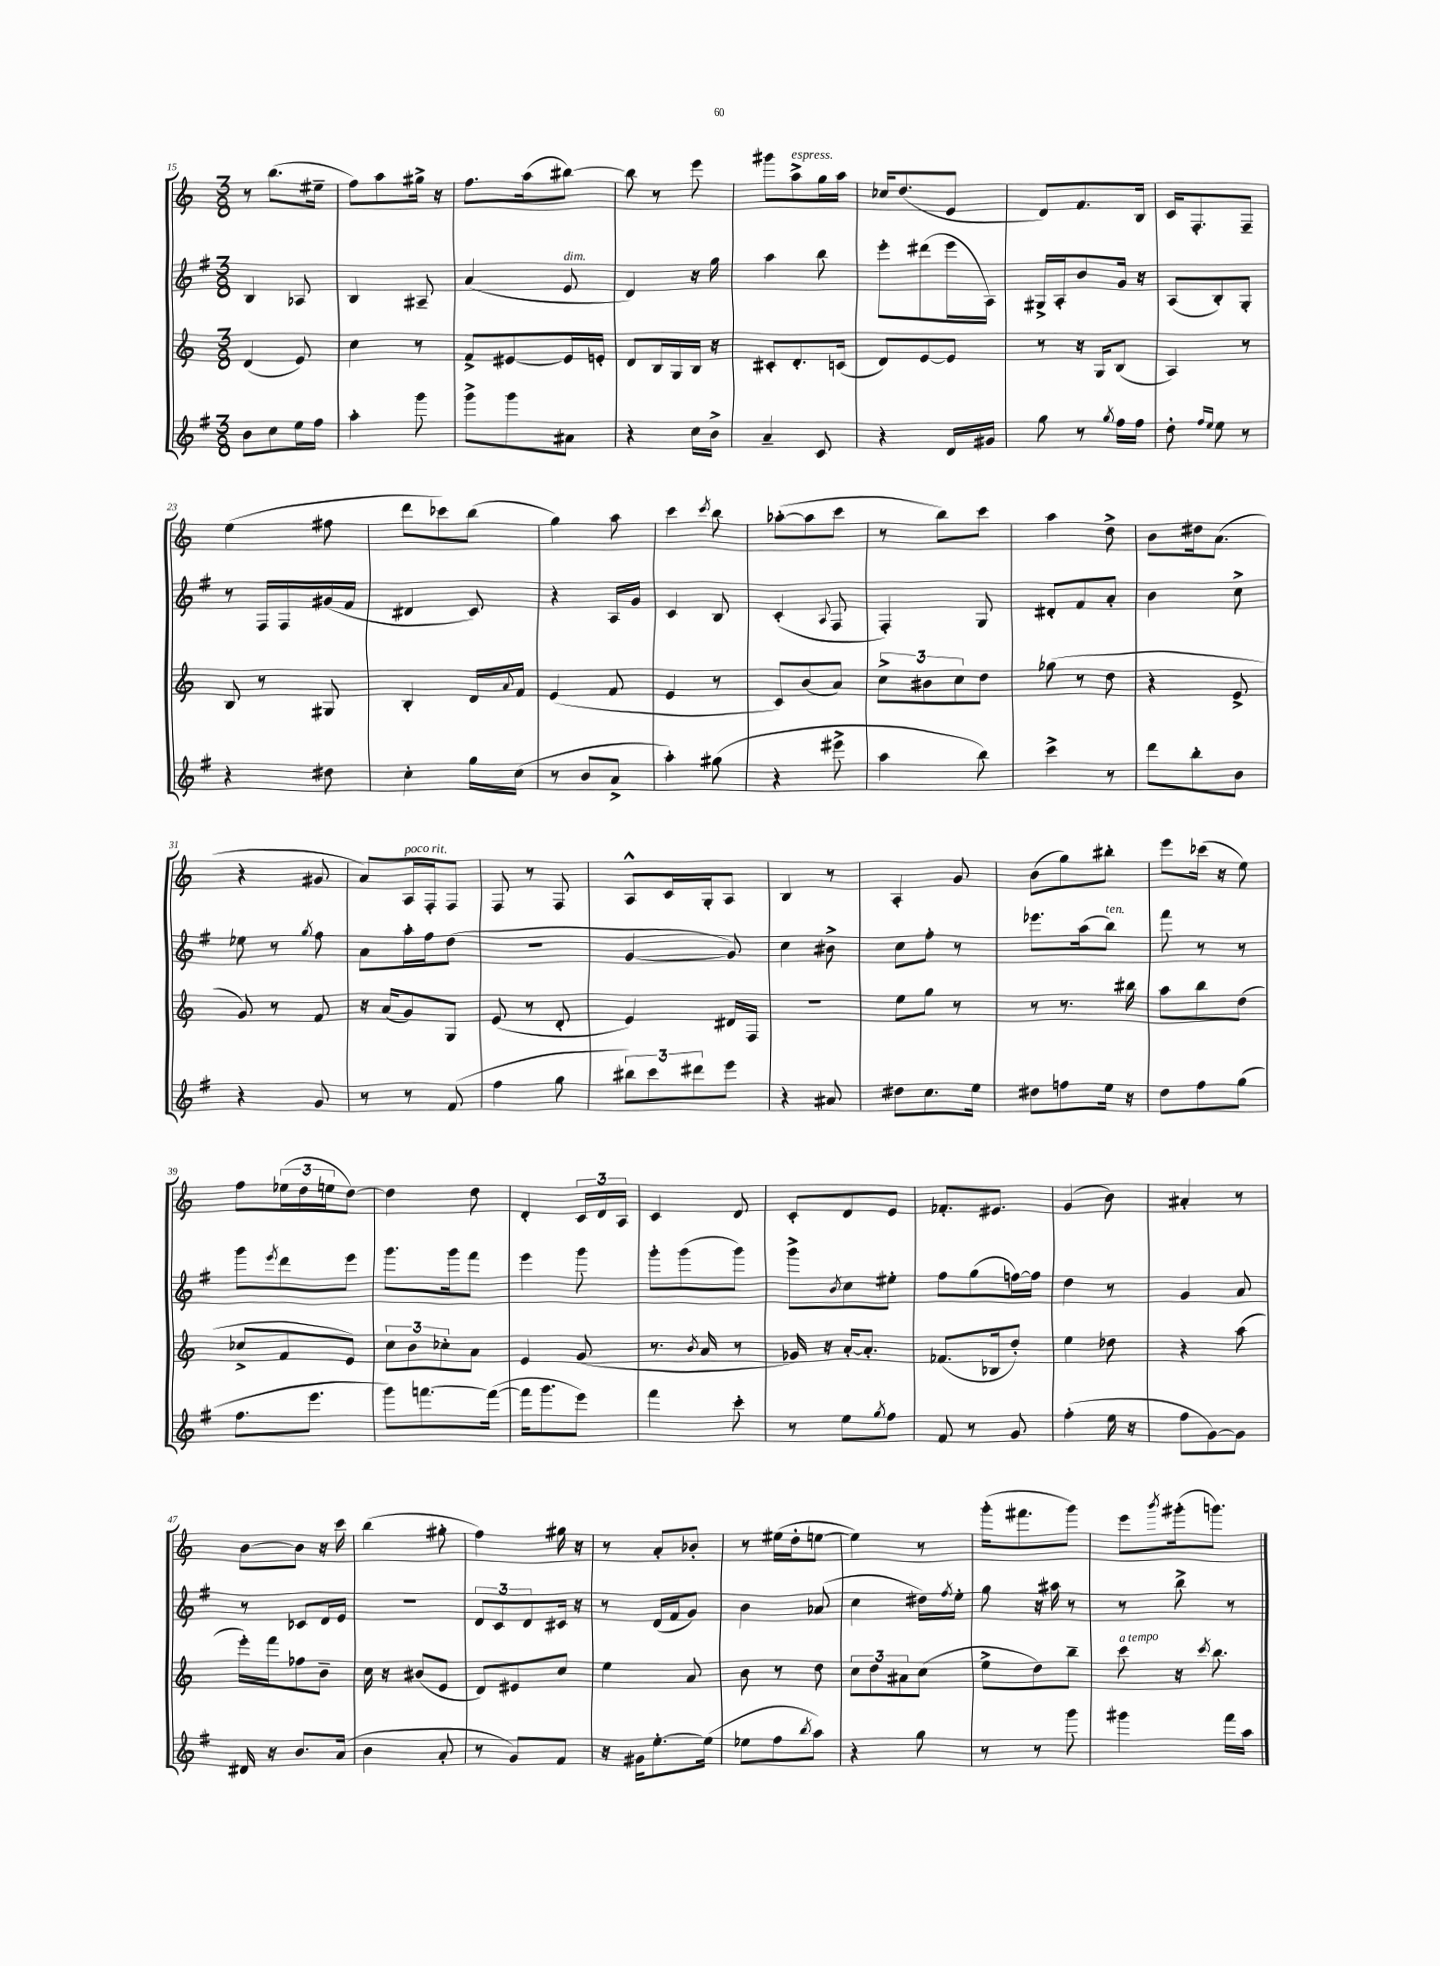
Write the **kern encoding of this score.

**kern	**kern	**kern	**kern
*staff4	*staff3	*staff2	*staff1
*clefG2	*clefG2	*clefG2	*clefG2
*k[f#]	*k[]	*k[f#]	*k[]
*M3/8	*M3/8	*M3/8	*M3/8
8b\L	(4d/	4B/	8r
8cc\	.	.	(8.bb\L
16ee\L	8e/)	8A-/	.
16ff#\JJ	.	.	16ee#~\Jk
=	=	=	=
4aa'\	4cc\	4B/	8ff\L)
.	.	.	8aa\
8ggg\	8r	8A#~/	16gg#^\Jk
.	.	.	16r
=	=	=	=
8ggg^\L	8f^/L	(4a/	8.ff\L
8ggg\	[8e#/	.	.
.	.	.	(16aa\k
8a#\J	16e#/]L	8e/	[8bb#\J)
.	16e'/JJ	.	.
=	=	=	=
4r	8d/L	4d/)	8bb#\]
.	16B/L	.	8r
.	16G/	.	.
16cc\LL	16B/JJ	16r	8eee\
16b^\JJ	16r	16gg\	.
=	=	=	=
4a~/	8c#'/L	4aa\	8ggg#\L
.	8.d'/	.	8aa^\
8c/	.	8bb\	16gg\L
.	(16c/Jk	.	16aa\JJ
=	=	=	=
4r	8d/L)	8eee'\L	16cc-/LK
.	.	.	(8.dd/
.	[8e/	(8ddd#\	.
16d/LL	8e/]J	16eee\L	8e/J
16g#/JJ	.	16A\JJ)	.
=	=	=	=
8gg\	8r	16G#^/LL	8d/L)
.	.	16A'/J	.
8r	16r	8b/	8.f/
.	16G/LK	.	.
8qgg/	.	.	.
16ff#\LL	(8B/J	16g/Jk	.
16ff#\JJ	.	16r	16B/Jk
=	=	=	=
8dd'\	4A/)	(8A/L	16c/LK
.	.	.	8.F'/
16qqff#/LL	.	.	.
16qqee/JJ	.	.	.
8ee\	.	8B'/)	.
8r	8r	8G'/J	8F~/J
=	=	=	=
4r	8B/	8r	(4ee\
.	8r	16F#/LL	.
.	.	16F#/	.
8dd#\	8G#/	(16g#/	8ff#\
.	.	16f#/JJ	.
=	=	=	=
4cc'\	4B'/	4d#/	8ddd\L
.	.	.	8ccc-\)
16gg\LL	16d/LL	8c/)	(8bb\J
.	8qqa/	.	.
(16cc\JJ	16f/JJ	.	.
=	=	=	=
8r	(4e/	4r	4gg\)
8b/L	.	.	.
8a^/J	8f/	16A/LL	8aa\
.	.	16g/JJ	.
=	=	=	=
4aa'\)	4e/	4c/	4ccc\
.	.	.	8qccc/
(8gg#\	8r	8B/	8bb\
=	=	=	=
4r	8c/L)	(4c'/	([8aa-'\L
.	(8b/	.	8aa-\]
.	.	8qqA/	.
8eee#^\	8a/J)	8F#/	8ccc\J
=	=	=	=
4aa\	12cc^\L	4F#'/)	8r
.	12b#\	.	.
.	.	.	8bb\L)
.	12cc\	.	.
8bb\)	8dd\J	8G/	8ccc\J
=	=	=	=
4ccc^\	(8gg-\	8d#'/L	4aa\
.	8r	8f#/	.
8r	8dd\	8a'/J	8dd^\
=	=	=	=
8ddd\L	4r	4b\	8b\L
8bb'\	.	.	16dd#\k
.	.	.	(8.a\J
8b\J	8e^/	8cc^\	.
=	=	=	=
4r	8g/)	8ee-\	4r
.	8r	8r	.
.	.	8qgg/	.
8g/	8f/	8ff#\	8g#/
=	=	=	=
8r	16r	8a\L	8a/L)
.	(16a/LK	.	.
8r	8g/)	16aa'\L	16A/L
.	.	16ff#\J	16F'/J
(8f#/	8G/J	(8dd\J	8F/J
=	=	=	=
4ff#\	(8e/	4.r	8F/
.	8r	.	8r
8gg\	8d'/	.	8F/
=	=	=	=
12bb#\L)	4e/)	[4g/	8A^^/L
12ccc\	.	.	.
.	.	.	16c/L
12ddd#\	.	.	.
.	.	.	16G'/J
8eee\J	16d#/LL	8g/])	8A/J
.	16F/JJ	.	.
=	=	=	=
4r	4.r	4cc\	4B/
8a#/	.	8b#^\	8r
=	=	=	=
8dd#\L	8ee\L	8cc\L	4A'/
8.cc\	8gg\J	8ff#'\J	.
.	8r	8r	8g/
16ee\Jk	.	.	.
=	=	=	=
8dd#\L	8r	8.eee-\L	(8b\L
8ff\	8.r	.	8gg\)
.	.	(16aa\k	.
16ee\Jk	.	8bb\J)	8bb#'\J
16r	16bb#\	.	.
=	=	=	=
8dd\L	8aa\L	8fff#\	8eee\L
8ff#\	8bb\	8r	(16ccc-\Jk
.	.	.	16r
(8gg\J	(8dd\J	8r	8ee\)
=	=	=	=
8.ff#\L	8cc-^/L	8ggg\L	8ff\L
.	.	8qeee/	.
.	8f/	8ddd\	(24ee-\L
.	.	.	24dd\
8.eee\J	.	.	.
.	.	.	24ee\J
.	8e/J)	8eee\J	[8dd\J)
=	=	=	=
8ggg\L)	12cc\L	8.ggg\L	4dd\]
.	12b\	.	.
[8.fff\	.	.	.
.	12cc-'\	.	.
.	.	16ggg\k	.
.	8a\J	8fff#\J	8dd\
(16fff\_Jk	.	.	.
=	=	=	=
16fff\]LK	4e/	4eee\	4d'/
8.ggg\	.	.	.
8eee\J)	(8g/	8ggg\	24c/LL
.	.	.	24d/
.	.	.	24A/JJ
=	=	=	=
4fff#\	8.r	8ggg'\L	4c/
.	.	(8ggg\	.
.	8qb/	.	.
.	16a/	.	.
8ccc'\	8r	8ggg\J)	8d/
=	=	=	=
8r	16g-/)	8ggg^\L	8c'/L
.	16r	.	.
.	.	8qb/	.
8ee\L	[16a'/LK	8cc\	8d/
.	8.a'/]J	.	.
8qgg/	.	.	.
8ff#\J	.	8ee#'\J	8e/J
=	=	=	=
8f#/	(8.f-/L	8ff#\L	8.f-'/L
8r	.	(8gg\	.
.	16B-/k	.	8.e#/J
8g/	8dd'/J)	[16ff\L)	.
.	.	16ff\]JJ	.
=	=	=	=
(4ff#'\	4ee\	4dd\	(4g/
16ee\	8dd-\	8r	8b\)
16r	.	.	.
=	=	=	=
8ff#\L	4r	4g/	4a#'/
[8g\)	.	.	.
8g\]J	(8aa\	8a/	8r
=	=	=	=
16d#/	16eee'\LL)	8r	[8b\L
16r	16fff\J	.	.
8.b/L	8ff-\	8c-/L	8b\]J
.	8b~\J	16d/L	16r
(16a/Jk	.	16e/JJ	16ccc\
=	=	=	=
4b\	16cc\	4.r	(4bb\
.	16r	.	.
.	(8b#/L	.	.
8a'/	8e/J	.	8gg#'\
=	=	=	=
8r	8d/L)	12d/L	4ff\)
.	.	12c/	.
8g/L)	8e#/	.	.
.	.	12d/	.
8f#/J	8cc/J	16c#/Jk	16gg#\
.	.	16r	16r
=	=	=	=
16r	4ee\	8r	8r
16g#\LK	.	.	.
[8.ee'\	.	(16d/LL	8a'/L
.	.	16f#/J	.
.	8a/	8g/J)	8b-'/J
(16ee\]Jk	.	.	.
=	=	=	=
8ee-\L	8b\	4b\	8r
8ff#\	8r	.	(16ee#\LL
.	.	.	16dd'\J
8qbb/	.	.	.
8aa\J)	8dd\	(8a-/	[8ee\J
=	=	=	=
4r	12cc\L	4cc\	4ee\])
.	12dd\	.	.
.	12a#\	.	.
8gg\	(8cc\J	16dd#\LL)	8r
.	.	8qff#/	.
.	.	16ee'\JJ	.
=	=	=	=
8r	8ee^\L	8gg\	(16ggg'\LK
.	.	.	8.fff#\
8r	8dd\)	16r	.
.	.	16aa#\	.
8ggg\	8bb~\J	8r	8ggg\J)
=	=	=	=
4ggg#\	8ccc\	8r	8eee\L
.	.	.	8qbbb/
.	16r	8bb^\	(16ggg#'\k
.	8qccc/	.	.
.	8.bb\	.	8.ggg\J)
16fff#\LL	.	8r	.
16aa\JJ	.	.	.
==	==	==	==
*-	*-	*-	*-
